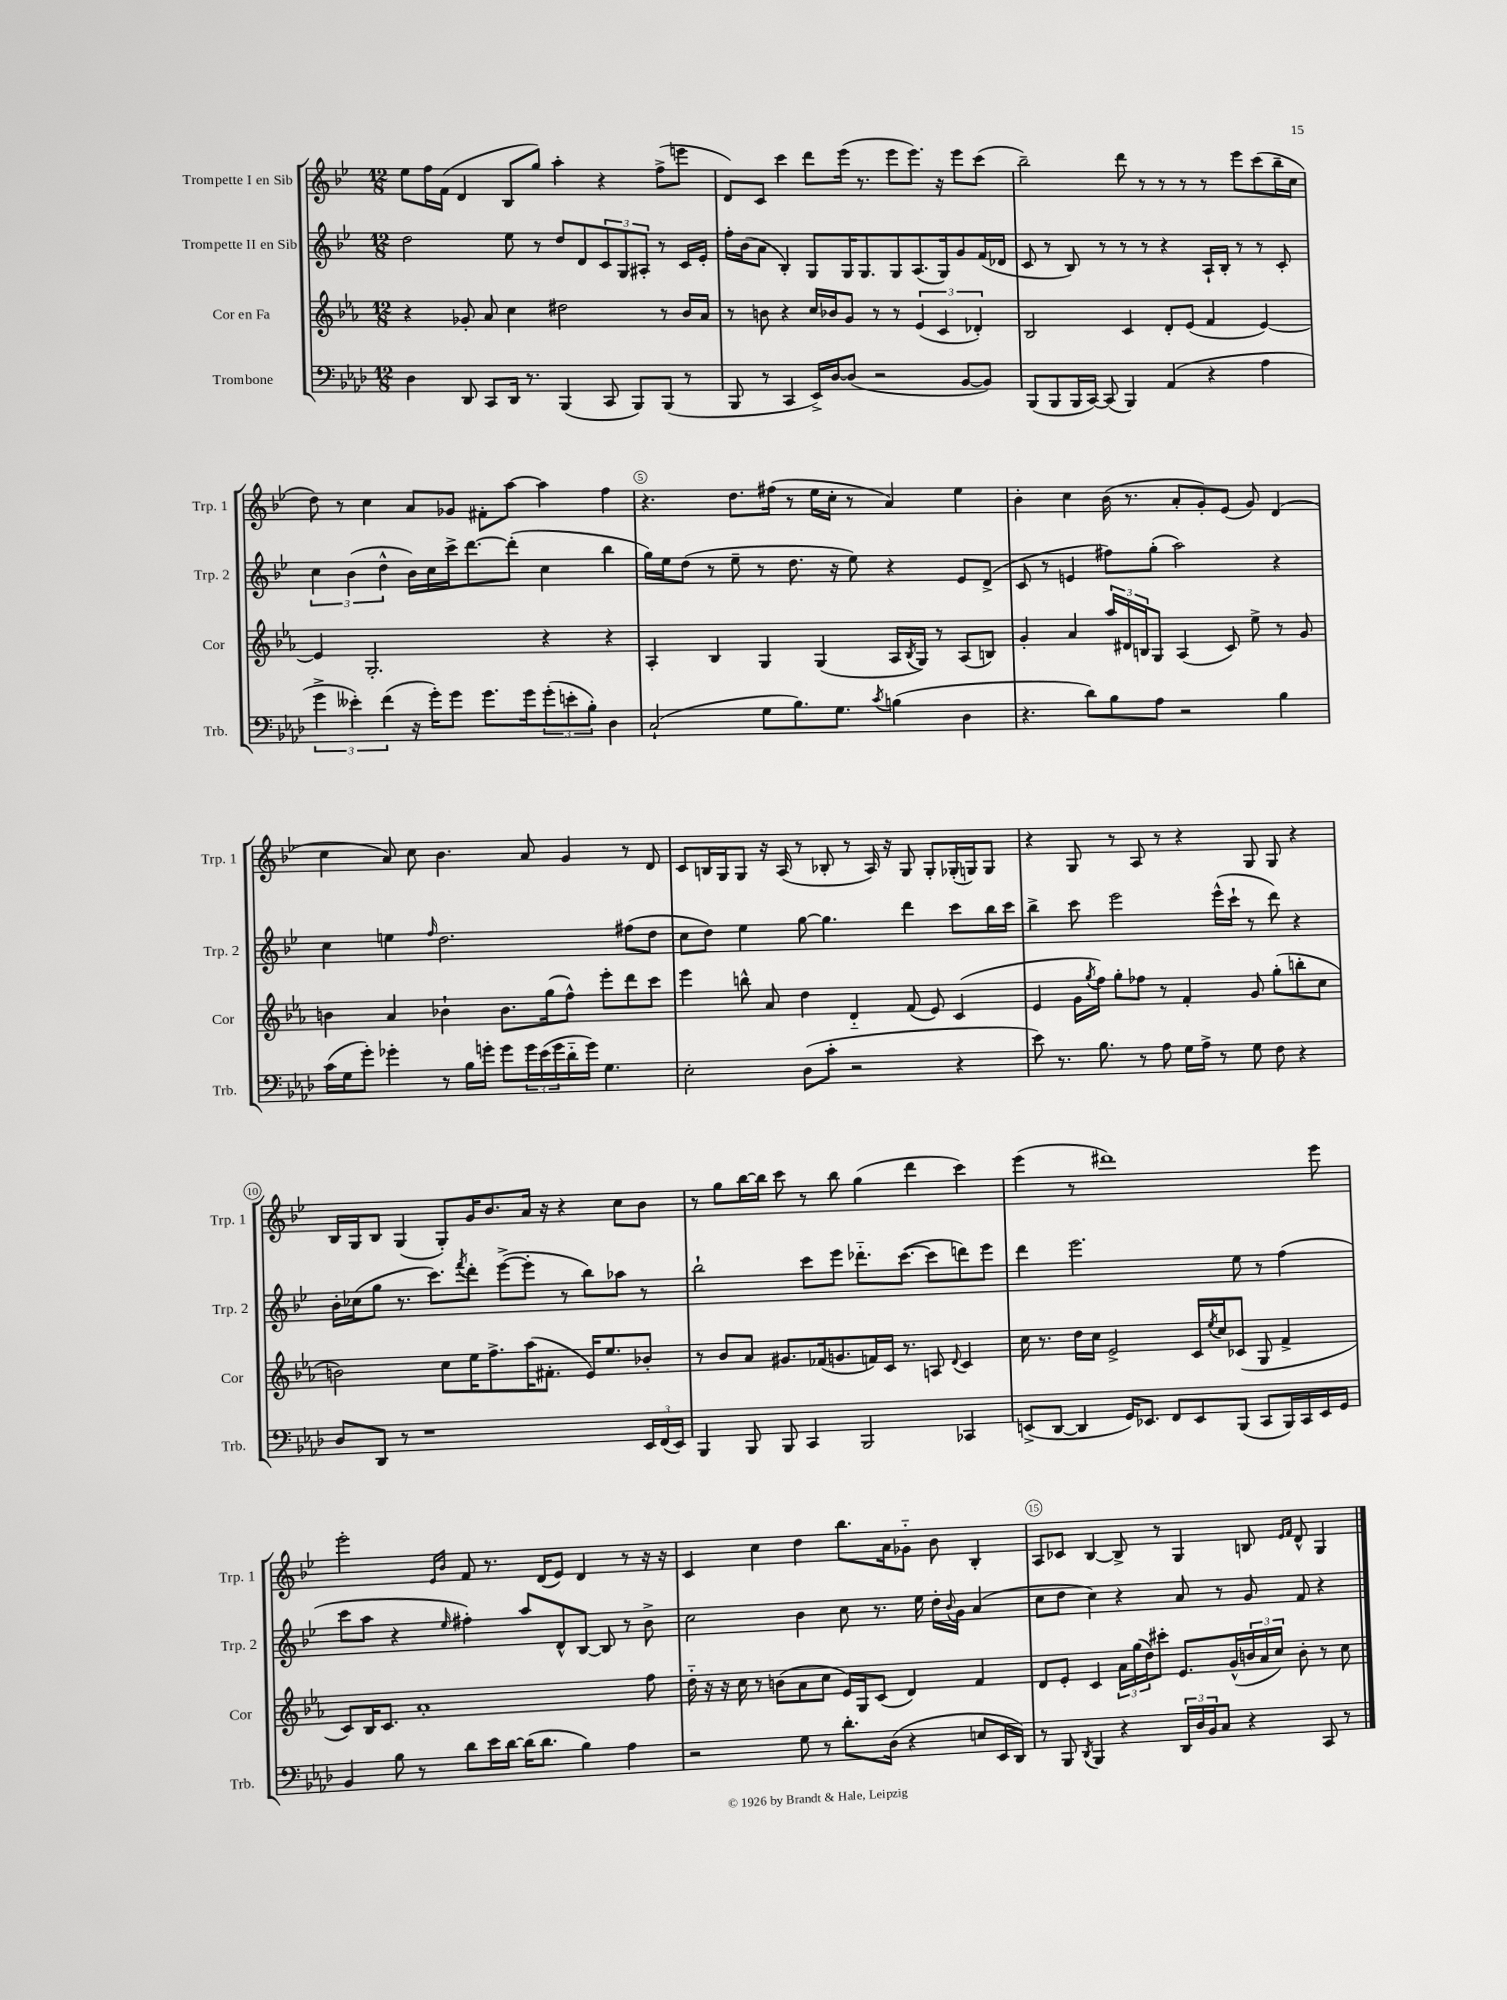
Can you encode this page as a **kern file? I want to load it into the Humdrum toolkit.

**kern	**kern	**kern	**kern
*staff4	*staff3	*staff2	*staff1
*clefF4	*clefG2	*clefG2	*clefG2
*k[b-e-a-d-]	*k[b-e-a-]	*k[b-e-]	*k[b-e-]
*M12/8	*M12/8	*M12/8	*M12/8
4D-	4r	2dd	8ee-
.	.	.	16ff
.	.	.	(16f
8DD-	8g-'	.	4d
8CC	8a-	.	.
16DD-	4cc	8ee-	8B-
8.r	.	.	.
.	.	8r	8gg)
(4BBB-	2dd#	8dd	4aa'
.	.	8d	.
8CC	.	12c	4r
.	.	12G	.
8BBB-)	.	.	.
.	.	12A#'	.
(8BBB-	8r	8r	(8ff^
8r	16b-	16c	8eee
.	16a-	16e-'	.
=	=	=	=
8BBB-	8r	16ff'	8d)
.	.	(16b-	.
8r	8b	8a	8c
4CC	4r	4B-')	4ccc
16EE-^)	16cc	8G	8ddd
[16D-	16b-	.	.
(8D-]	8g	16G	(16eee-
.	.	8.G	8.r
2r	8r	.	.
.	8r	8G	8eee-
.	(6e-	(8.A	8.eee-)
.	6c	.	.
.	.	16G)	16r
[8BB-	.	8g	8eee-
.	6d-')	.	.
8BB-])	.	(16f	(8ccc
.	.	16d-	.
=	=	=	=
(8BBB-	2B-	8c	2bb-~)
8BBB-	.	8r	.
16BBB-	.	8B-)	.
[16CC)	.	.	.
(8CC]	.	8r	.
4BBB-)	4c	8r	8ddd
.	.	8r	8r
(4AA-	8d'	4r	8r
.	(8e-	.	8r
4r	4f	16A`	8r
.	.	16B-'	.
.	.	8r	8eee-
4A-	[4e-)	8r	(8ccc
.	.	8c'	16bb-~
.	.	.	16cc
=	=	=	=
6g^	4e-]	6cc	8dd)
.	.	.	8r
6e--')	.	(6b-	.
.	2.G'	.	4cc
(6f	.	6dd^^	.
16r	.	16b-)	8a
16g')	.	16cc	.
8g	.	16ccc^	8g-
.	.	[8.ddd	.
8.g	.	.	8f#'
.	.	(8ddd']	[8aa
16g	.	.	.
(12g'	4r	4cc	4aa]
12e'	.	.	.
12B-')	.	.	.
4D-	4r	4bb-	4ff
=	=	=	=
(2C`	4A-'	16gg)	4.r
.	.	16ee-	.
.	.	(8dd	.
.	4B-	8r	.
.	.	8ee-~	8.dd
8G	4G	8r	.
.	.	.	(16ff#
8.B-)	.	8.dd	8r
.	(4G	.	16ee-
8.G	.	16r	16cc'
.	.	8ee-)	8r
8qc	.	.	.
(4B	16A-	4r	4a)
.	8qB-	.	.
.	16G)	.	.
.	8r	.	.
4D-	(8A-	8e-	4ee-
.	8B)	(8d^	.
=	=	=	=
4.r	4g'	8c	4b-'
.	.	8r	.
.	4a-	4e	4cc
8d-)	.	.	.
8B-	24aa-	8ff#)	(16b-
.	24d#	.	.
.	.	.	8.r
.	24B	.	.
8A-	8G	(8gg'	.
2r	(4A-	2aa)	8a'
.	.	.	8g')
.	8c)	.	(8e-
.	8ee-^	.	8g)
4B-	8r	4r	(4d
.	8g	.	.
=	=	=	=
(16c	4b	4cc	4cc
16G	.	.	.
8g')	.	.	.
4g-'	4a-	4ee	8a)
.	.	.	8cc
.	.	16qqff	.
8r	4b-`	2.dd	4.b-
16B-	.	.	.
16g'	.	.	.
8g	8.b-	.	.
24g	.	.	8a
(24e-	.	.	.
.	(16gg	.	.
24g	.	.	.
16d-'~	8ff^^)	.	4g
16g)	.	.	.
4.G	8eee-'	.	.
.	8ddd	(8ff#	8r
.	8ccc	8dd	8d
=	=	=	=
2E-'	4eee-	8cc	8c
.	.	8dd)	16B
.	.	.	16G
.	8bb^^	4ee-	8G
.	8a-	.	16r
.	.	.	(16A
(8D-	4dd	[8gg	8r
8c'	.	4.gg]	8B-'
2r	4d'~	.	8r
.	.	.	16A)
.	.	.	16r
.	(8f	4ddd	8G
.	8e-)	.	8G'
4r	(4c	8ccc	(16G-'
.	.	.	16G)
.	.	16bb-	8G
.	.	16ccc	.
=	=	=	=
8e-)	4e-	4bb-^	4r
8.r	.	.	.
.	16g	8ccc	8G
.	8qgg	.	.
8.B-	16ff)	.	.
.	8gg'	2eee-	8r
8r	8ff-	.	8A
8A-	8r	.	8r
16G	4f'	.	4r
16A-^	.	.	.
8r	.	(16eee-^^	.
.	.	16ccc`	.
8G	8g	8r	8G
8F	(8gg'	8ddd)	8G
4r	8bb'	4r	4r
.	8cc	.	.
=	=	=	=
8D-	2b)	16b-'	16B-
.	.	(16cc-	16G
8DD-	.	8gg	8B-
8r	.	8.r	(4G
1r	.	.	.
.	.	8.ccc)	.
.	8cc	.	8G')
.	.	8qfff	.
.	16ee-	8ddd'	16g
.	8.ff^	.	8.b-
.	.	([8eee-^	.
.	(16aa-	8eee-']	16a
.	8.f#'	.	16r
.	.	8r	4r
.	16e-)	8bb-)	.
.	8.ee-	.	.
.	.	8aa-	8cc
24EE-	8b-'	8r	8b-
(24FF	.	.	.
24EE-)	.	.	.
=	=	=	=
4BBB-	8r	2bb-`	8r
.	8b-	.	8gg
8BBB-	8a-	.	[16bb-
.	.	.	16bb-]
8BBB-	8.g#	.	8ccc
4CC	.	8ccc	8r
.	(16f-	.	.
.	8.g	8eee-	8bb-
2BBB-	.	8.ddd-'~	(4gg
.	16f)	.	.
.	16c	.	.
.	8.r	([8.ccc	.
.	.	.	4ddd
.	8A	8ccc]	.
.	8qqd	.	.
4CC-	4c	8ddd)	4ccc)
.	.	8eee-	.
=	=	=	=
(8EE^	16cc	4ddd	(4eee-
.	8.r	.	.
[8DD-	.	.	.
4DD-]	16dd	2.eee-	8r
.	16cc	.	.
.	2e-^	.	1ddd#)
16GG)	.	.	.
8.EE-	.	.	.
8FF	.	.	.
8EE-	16c	.	.
.	8qee-	.	.
.	16cc	.	.
(8BBB-	(8c-	8ee-	.
8CC	8G	8r	.
16BBB-)	4f^	(4ff	.
16CC	.	.	.
16EE-	.	.	8eee-
16GG	.	.	.
=	=	=	=
4BB-	8c)	8ccc	2eee-'
.	16B-	8aa	.
.	8.c	.	.
8B-	.	4r	.
8r	1a-'	.	.
.	.	.	16qqe-
.	.	16qqee-	16qqb-
8d-	.	4ff#')	8f
16e-	.	.	8.r
[16d-	.	.	.
(16d-]	.	8aa	.
8.d-	.	.	(16d
.	.	8d^^	8e-)
4B-)	.	[8B-	4d
.	.	8B-]	.
4A-	.	8r	8r
.	8ff	8b-^	16r
.	.	.	16r
=	=	=	=
2r	16dd'~	2cc	4c
.	16r	.	.
.	16r	.	.
.	16cc	.	.
.	8r	.	4cc
.	(8b	.	.
8G	8a-	4b-	4dd
8r	8cc	.	.
8.d-'	16e-)	8cc	8.bb-
.	16G	.	.
.	(8c	8.r	.
(16D-	.	.	16a
4r	4d)	.	8g-'~
.	.	16ee-	.
.	.	16dd'	8b-
.	.	8qqb-	.
.	.	16g	.
8E	4f	(4a	4B-'
16EE-	.	.	.
16DD-)	.	.	.
=	=	=	=
8r	8d	8cc	8A
8BBB-	8e-'	8dd	8c-
8qDD-	.	.	.
4BBB-	4c	4cc)	[4B-
4r	24a-	4r	8B-^]
.	(24gg	.	.
.	24dd)	.	.
.	8ccc#'	.	8r
24DD-	8.e-	8a	4G
24D-	.	.	.
24BB-	.	.	.
8C	.	8r	.
.	(16g^^	.	.
4r	24b	8g	8B
.	24a-	.	.
.	24cc)	.	.
.	.	.	16qqe-
.	.	.	16qqf
.	8b'	8f	8d^^
8CC	8r	4r	4G
8r	8cc	.	.
==	==	==	==
*-	*-	*-	*-
